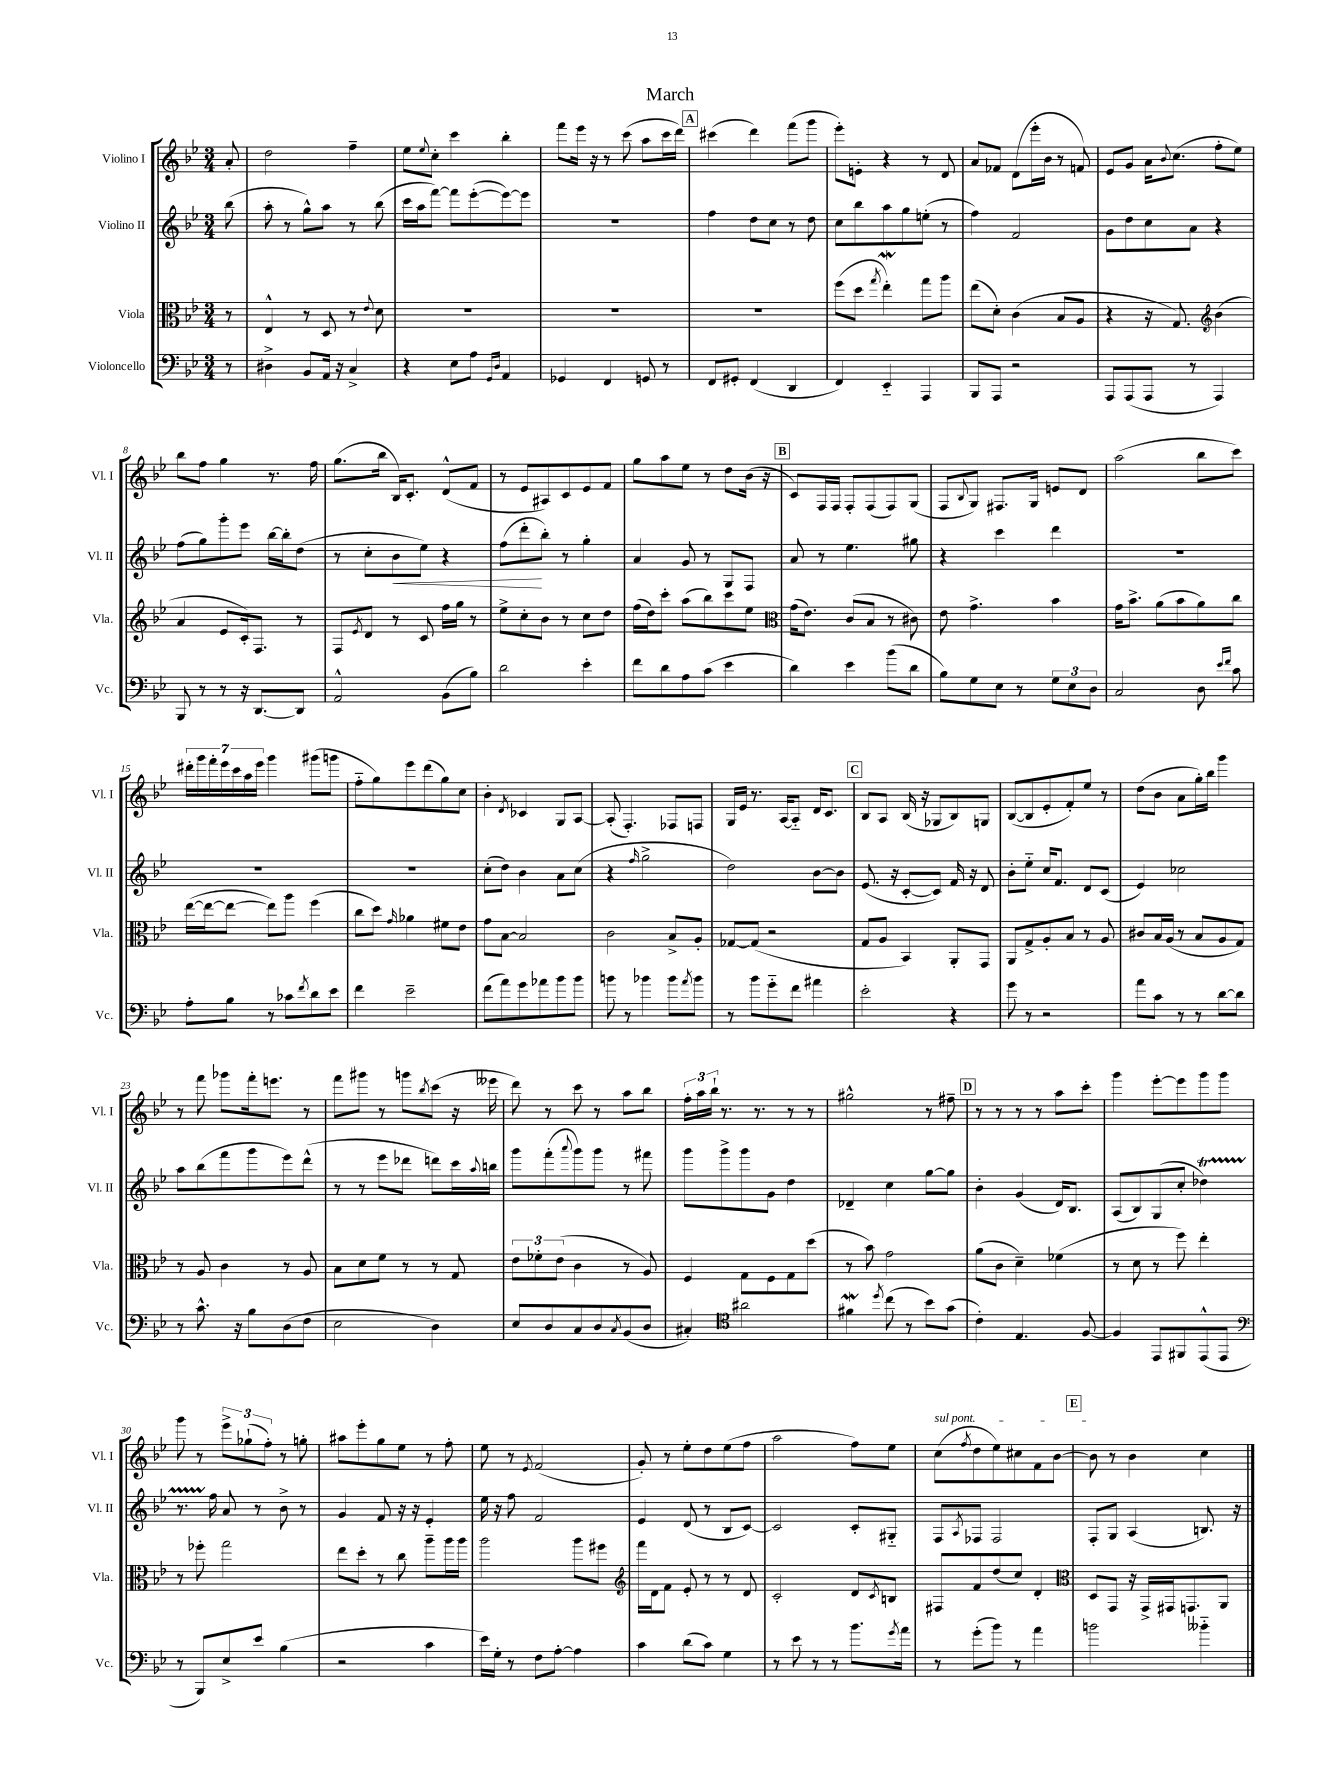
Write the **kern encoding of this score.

**kern	**kern	**kern	**kern
*staff4	*staff3	*staff2	*staff1
*clefF4	*clefC3	*clefG2	*clefG2
*k[b-e-]	*k[b-e-]	*k[b-e-]	*k[b-e-]
*M3/4	*M3/4	*M3/4	*M3/4
8r	8r	(8bb-	8a'
=	=	=	=
4D#^	4E-^^	8aa'	2dd
.	.	8r	.
8BB-	8r	8gg^^)	.
16AA	8D	8aa	.
16r	.	.	.
4C^	8r	8r	4ff~
.	8qqe-	.	.
.	8d	(8bb-	.
=	=	=	=
4r	2.r	16ccc	8ee-
.	.	16aa	.
.	.	.	8qqee-
.	.	[8fff)	8cc'
8E-	.	8fff]	4ccc
8A	.	([8eee-'	.
16qqGG	.	.	.
16qqD	.	.	.
4AA	.	8eee-_)	4bb-'
.	.	8eee-]	.
=	=	=	=
4GG-	2.r	2.r	8fff
.	.	.	16eee-
.	.	.	16r
4FF	.	.	8r
.	.	.	(8ccc
8GG	.	.	8aa
8r	.	.	16ccc
.	.	.	16ddd)
=	=	=	=
8FF	2.r	4ff	(4ccc#
8GG#'	.	.	.
(4FF	.	8dd	4ddd)
.	.	8cc	.
4DD	.	8r	(8fff
.	.	8dd	8ggg
=	=	=	=
4FF)	(8ff	8cc	8eee-')
.	8dd	8bb-	8e'
.	8qgg	.	.
4EE-'~	4ee-')	8aa	4r
.	.	8gg	.
4AAA	8gg	(8ee'	8r
.	8aa	8r	8d
=	=	=	=
8BBB-	(8ee-	4ff)	8a
8AAA	8d')	.	8f-
2r	(4c	2f	(8d
.	.	.	16eee-'
.	.	.	16b-
.	8B-	.	8r
.	8A	.	8f)
=	=	=	=
8AAA	4r	8g	8e-
(8AAA	.	8dd	8g
8AAA	16r	8cc	16a
.	.	.	8qqb-
.	8.G)	.	(8.cc
8r	.	8a	.
*	*clefG2	*	*
4AAA)	(4b-	4r	8ff'
.	.	.	8ee-)
=	=	=	=
8BBB-	4a	(8ff	8bb-
8r	.	8gg)	8ff
8r	8e-	8ggg'	4gg
16r	16c')	8eee-	.
[8.DD	8.F	.	.
.	.	[16bb-	8.r
.	.	16bb-']	.
8DD]	8r	(8dd	.
.	.	.	16ff
=	=	=	=
2AA^^	8F	8r	(8.gg
.	8qe-	.	.
.	8d	8cc'	.
.	.	.	16bb-
.	8r	8b-	16B-)
.	.	.	8.c'
.	8c	8ee-)	.
(8BB-	16ff	4r	(8d^^
.	16gg	.	.
8B-)	8r	.	8f
=	=	=	=
2d	8ee-^	(8ff	8r
.	8cc'	8ddd'	8e-
.	8b-	8bb-')	8A#)
.	8r	8r	8c
4e-'	8cc	4gg'	8e-
.	8dd	.	8f
=	=	=	=
8f	(16ff	4a	8gg
.	16dd)	.	.
8d	8ccc'	.	8aa
8A	(8aa	8g	8ee-
(8c	8bb-)	8r	8r
4e-	8ccc	8G	8dd
.	8ee-	8F	(16b-
.	.	.	16r
=	=	=	=
*	*clefC3	*	*
4d)	(16g	8a	8c)
.	8.e-)	.	.
.	.	8r	16F
.	.	.	16F
4e-	(8c	4.ee-	8F'
.	8B-	.	(8F
(8b-	8r	.	8F)
8d	8c#)	8gg#	(8G
=	=	=	=
8B-)	8e-	4r	8F
.	.	.	8qqB-
8G	4.g^	.	8G)
8E-	.	4ccc	8.F#
8r	.	.	.
.	.	.	16G
12G	4b-	4ddd	8e
12E-	.	.	.
.	.	.	8d
12D	.	.	.
=	=	=	=
2C	16g	2.r	(2aa
.	8.b-^	.	.
.	(8a	.	.
.	8b-	.	.
8D	8a)	.	8bb-
16qqe-	.	.	.
16qqf	.	.	.
8c	8cc	.	8ccc)
=	=	=	=
8A'	([16ee-	2.r	28ddd#'
.	.	.	28ggg
.	16ee-_	.	.
.	.	.	28fff'
.	.	.	28eee-
8B-	8ee-_	.	.
.	.	.	28ccc
.	.	.	28aa
.	.	.	28eee-
8r	8ee-])	.	4ggg
8c-	8aa	.	.
8qf	.	.	.
8d	(4ff	.	(8ggg#
8e-	.	.	8ggg
=	=	=	=
4f	8cc	2.r	8ff'~
.	8dd)	.	8gg)
.	16qqg	.	.
2e-~	4a-	.	8eee-
.	.	.	(8ddd
.	8f#	.	8gg)
.	8e-	.	8cc
=	=	=	=
(8f	8g	(8cc'	4b-'
8a)	[8B-	8dd)	.
.	.	.	8qd
8g	2B-]	4b-	4c-
8a-	.	.	.
8b-	.	8a	8G
8b-	.	(8cc	[8A
=	=	=	=
8b	2c	4r	(8A']
8r	.	.	4.F')
.	.	16qqff	.
4b-	.	2gg^	.
8b-	8B-^	.	8F-
8qa	.	.	.
8b-	8A'	.	8F
=	=	=	=
8r	[8G-	2dd)	16G
.	.	.	16e-
8b-	(8G-]	.	8.r
8g'~	2r	.	.
.	.	.	[16A
8f	.	.	8A'~]
4a#	.	[8b-	16d
.	.	.	8.c
.	.	8b-]	.
=	=	=	=
2e-'	8G	(8.e-	8B-
.	8A	.	8A
.	.	16r	.
.	4BB-)	[8c'	(16B-
.	.	.	16r
.	.	8c])	8G-
4r	8AA'	16f	8B-)
.	.	16r	.
.	8GG	8d	8G
=	=	=	=
8g	8AA	8b-'	([8B-
8r	8G^	8ee-'~	8B-]
2r	8A'	16cc	8e-'
.	.	8.f	.
.	8B-	.	8f')
.	8r	8d	8ee-
.	8A	(8c	8r
=	=	=	=
8a	8c#	4e-)	(8dd
8c	16B-	.	8b-
.	(16A	.	.
8r	8r	2cc-	8a
8r	8B-	.	16gg')
.	.	.	16bb-
[8d	8A	.	4ggg
8d]	8G)	.	.
=	=	=	=
8r	8r	8aa	8r
8.c^^	8A	(8bb-	8fff
.	4c	8fff	8ggg-
16r	.	.	.
8B-	.	8ggg	16fff'
.	.	.	8.eee
(8D	8r	8eee-)	.
8F	8A	(8ddd^^	8r
=	=	=	=
2E-	8B-	8r	8fff
.	8d	8r	8ggg#
.	8f	8eee-	8r
.	8r	8ddd-	8ggg
.	.	.	8qbb-
4D)	8r	8ddd)	(8ccc
.	8G	16ccc	16r
.	.	8qqaa	.
.	.	16bb	16eee--
=	=	=	=
8E-	12e-	8ggg	8ddd)
.	12f-'	.	.
8D	.	(8fff'	8r
.	(12e-	.	.
.	.	8qqaaa	.
8C	4c	8ggg)	8ccc
8D	.	8ggg	8r
8qC	.	.	.
(8BB-	8r	8r	8aa
8D	8A)	8fff#	8bb-
=	=	=	=
4C#')	4F	8ggg	24ff'
.	.	.	24aa
.	.	.	24bb-`
.	.	8ggg^	8.r
*clefC4	*	*	*
2a#	8G	8ggg	.
.	.	.	8.r
.	8F	8g	.
.	8G	4dd	8r
.	(8dd	.	8r
=	=	=	=
4f#	8r	4d-~	2gg#^^
.	8b-)	.	.
8qdd	.	.	.
(8cc	2g	4cc	.
8r	.	.	.
8b-)	.	[8gg	8r
(8g	.	8gg]	8ff#~
=	=	=	=
4c')	(8a	4b-'	8r
.	8c	.	8r
4.E-	4d~)	(4g	8r
.	.	.	8r
.	(4f-	16d)	8aa
.	.	8.B-	.
[8F	.	.	8ccc'
=	=	=	=
4F]	8r	(8A	4ggg
.	8d	8B-)	.
8EE-	8r	(8G	[8eee-'
8FF#	8ff)	8cc'	8eee-]
(8EE-^^	4ee-'	4dd-)	8ggg
8EE-	.	.	8ggg
=	=	=	=
*clefF4	*	*	*
8r	8r	8.r	8ggg
8BBB-)	8ff-'	.	8r
.	.	16ff	.
8E-^	2gg	8a	12eee-^
.	.	.	(12gg-`
8e-	.	8r	.
.	.	.	12ff')
(4B-	.	8b-^	8r
.	.	8r	8gg'
=	=	=	=
2r	8ee-	4g	8aa#
.	8dd'	.	8eee-'
.	8r	8f	8gg
.	8cc	16r	8ee-
.	.	16r	.
4c	8aa~	4e-'	8r
.	16aa	.	8ff'
.	16aa	.	.
=	=	=	=
16e-)	2aa	16ee-	8ee-
16G'	.	16r	.
8r	.	8ff	8r
.	.	.	8qe-
8F	.	2f	(2f
[8A'	.	.	.
4A]	8aa	.	.
.	8ff#	.	.
=	=	=	=
*	*clefG2	*	*
4c	16fff	4e-	8g')
.	16d	.	.
.	8f	.	8r
(8d	8e-'	(8d	8ee-'
8c)	8r	8r	8dd
4G	8r	8B-	(8ee-
.	8d	[8c)	8ff
=	=	=	=
8r	2c'	2c]	2aa
8e-	.	.	.
8r	.	.	.
8r	.	.	.
8.b-	8d	8c'	8ff)
.	8qc	.	.
.	8B	8G#'~	8ee-
8qg	.	.	.
16a	.	.	.
=	=	=	=
8r	8F#	8F	(8cc
.	.	8qA	8qff
(8g'	8f	8F-	8dd
8b-)	(8dd	2F-	8ee-)
8r	8cc)	.	8cc#
4a	4d'	.	8f
.	.	.	[8b-
=	=	=	=
*	*clefC3	*	*
2b	8D	8F'	8b-]
.	8GG	8G	8r
.	16r	(4A	4b-
.	16GG^	.	.
.	16GG#	.	.
.	8.GG	.	.
4b--'~	.	8.B)	4cc
.	8AA	.	.
.	.	16r	.
==	==	==	==
*-	*-	*-	*-
